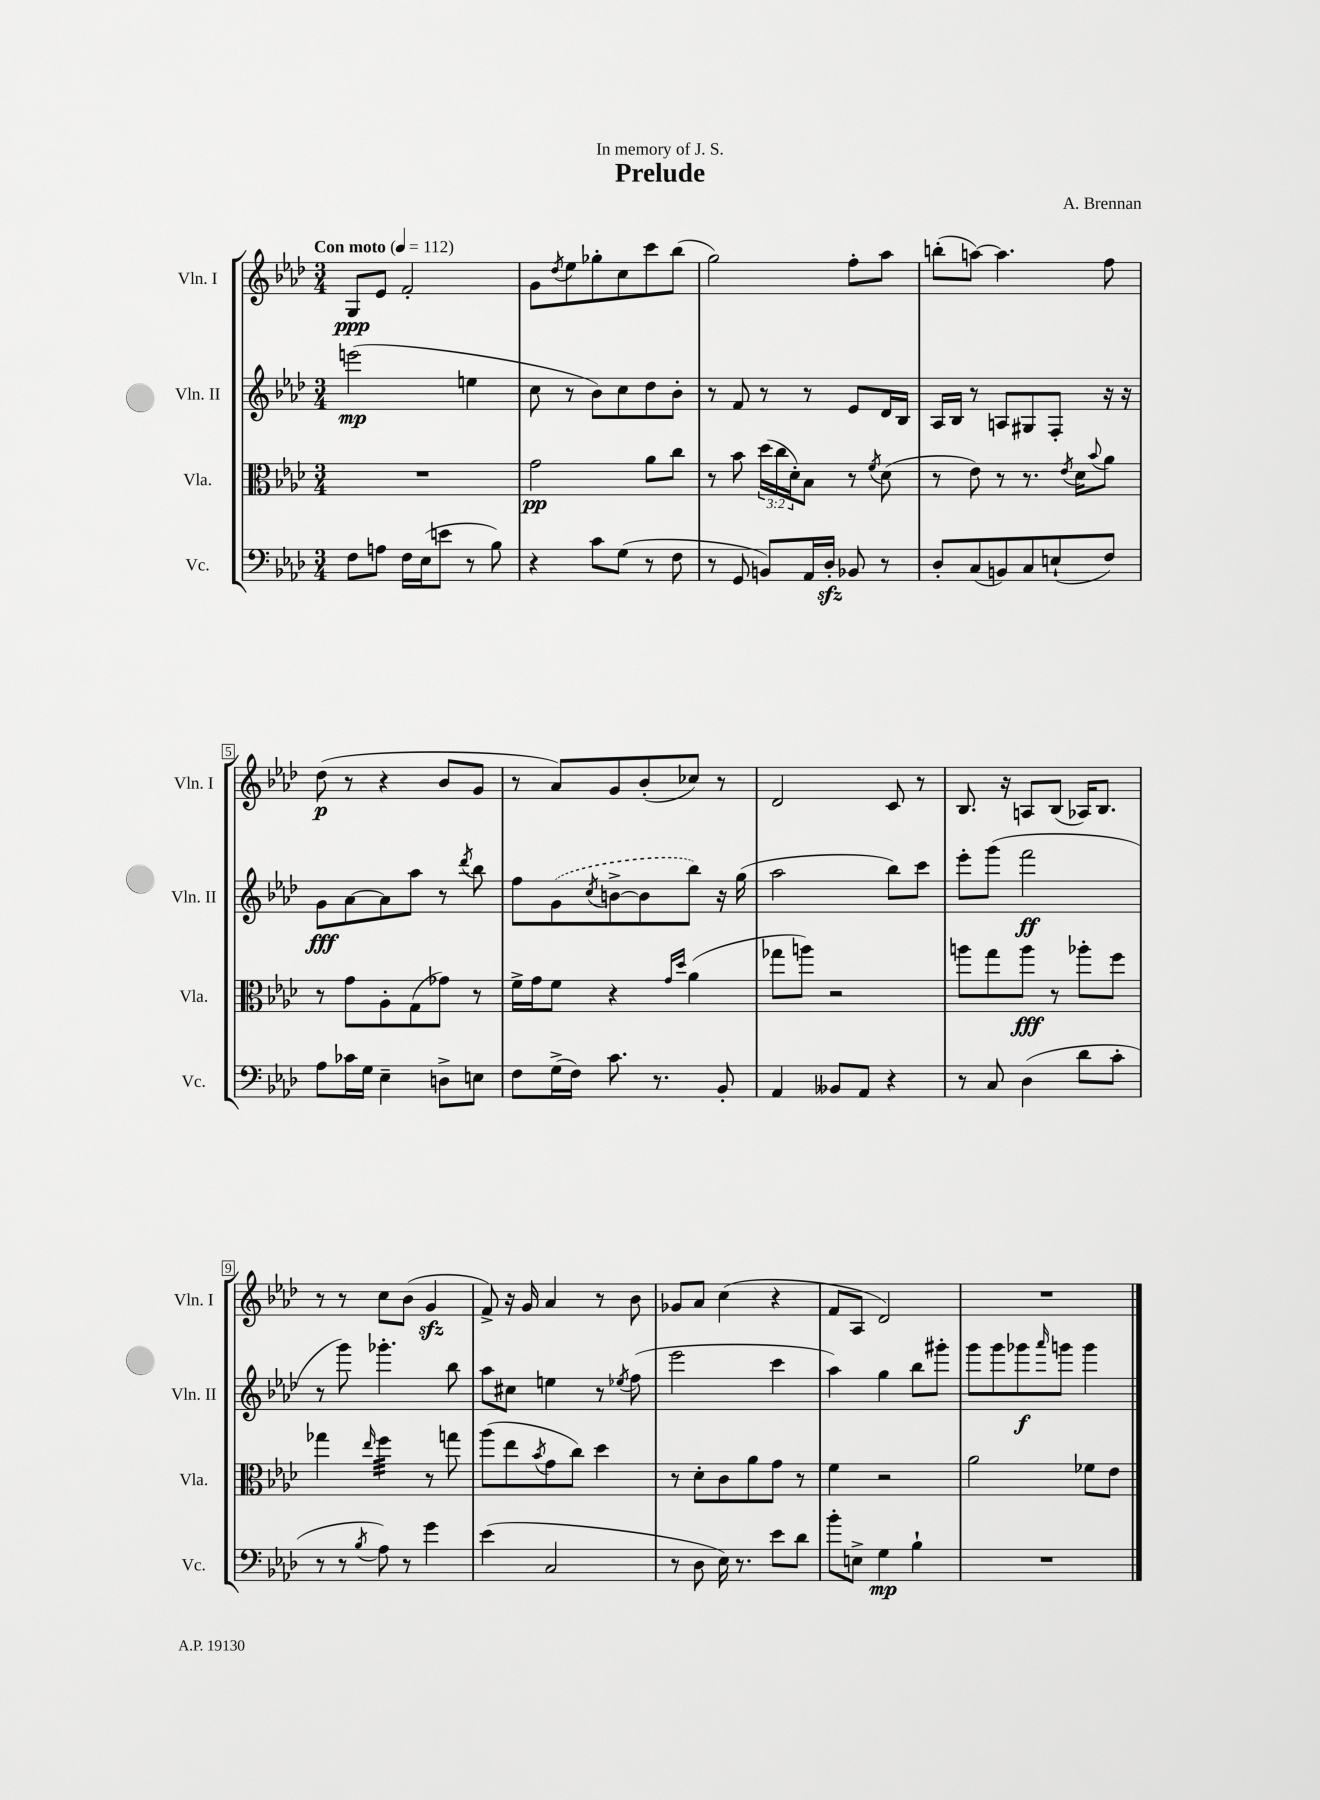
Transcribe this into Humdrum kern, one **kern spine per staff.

**kern	**dynam	**kern	**dynam	**kern	**dynam	**kern	**dynam
*part4	*part4	*part3	*part3	*part2	*part2	*part1	*part1
*staff4	*staff4	*staff3	*staff3	*staff2	*staff2	*staff1	*staff1
*I"Vc.	*	*I"Vla.	*	*I"Vln. II	*	*I"Vln. I	*
*I'Vc.	*	*I'Vla.	*	*I'Vln. II	*	*I'Vln. I	*
*clefF4	*	*clefC3	*	*clefG2	*	*clefG2	*
*k[b-e-a-d-]	*	*k[b-e-a-d-]	*	*k[b-e-a-d-]	*	*k[b-e-a-d-]	*
*M3/4	*	*M3/4	*	*M3/4	*	*M3/4	*
*MM112	*	*MM112	*	*MM112	*	*MM112	*
=1	=1	=1	=1	=1	=1	=1	=1
!	!	!	!	!	!	!LO:TX:a:B:t=Con moto	!
8F\L	.	2.r	.	(2eeen\	mp	8G/L	ppp
8An\J	.	.	.	.	.	8e-/J	.
16F\LL	.	.	.	.	.	2f'/	.
(16E-\J	.	.	.	.	.	.	.
8en\J	.	.	.	.	.	.	.
8r	.	.	.	4een\	.	.	.
8B-\)	.	.	.	.	.	.	.
=2	=2	=2	=2	=2	=2	=2	=2
4r	.	2g\	pp	8cc\	.	8g\L	.
.	.	.	.	.	.	8qdd-/	.
.	.	.	.	8r	.	8ee-\	.
8c\L	.	.	.	8b-\L)	.	8gg-X'\	.
(8G\J	.	.	.	8cc\	.	8cc\	.
8r	.	8a-\L	.	8dd-\	.	8ccc\	.
8F\	.	8cc\J	.	8b-'\J	.	(8bb-\J	.
=3	=3	=3	=3	=3	=3	=3	=3
8r	.	8r	.	8r	.	2gg\)	.
8GG/	.	8b-\	.	8f/	.	.	.
8BBn/L)	.	(24dd-\LL	.	8r	.	.	.
.	.	24cc\	.	.	.	.	.
.	.	24d-'\J)	.	.	.	.	.
16AA-/L	.	8B-\J	.	8r	.	.	.
16D-zz'/JJ	.	.	.	.	.	.	.
8BB-X/	.	8r	.	8e-/L	.	8ff'\L	.
.	.	8qf/	.	.	.	.	.
8r	.	(8d-\	.	16d-/L	.	8aa-\J	.
.	.	.	.	16B-/JJ	.	.	.
=4	=4	=4	=4	=4	=4	=4	=4
8D-'/L	.	8r	.	16A-/LL	.	(8bbn'\L	.
.	.	.	.	16B-/JJ	.	.	.
(8C/	.	8e-\)	.	8r	.	[8aan\J)	.
8BBn/)	.	8r	.	8An/L	.	4.aa\]	.
8C/	.	8.r	.	8G#X/	.	.	.
(8En`/	.	.	.	8F'/J	.	.	.
.	.	8qe-/	.	.	.	.	.
.	.	16d-\KL	.	.	.	.	.
.	.	8qqb-/	.	.	.	.	.
8F/J)	.	8a-\J	.	16r	.	8ff\	.
.	.	.	.	16r	.	.	.
!!LO:LB:g=z
=5	=5	=5	=5	=5	=5	=5	=5
8A-\L	.	8r	.	8g\L	fff	(8dd-\	p
16c-X\L	.	8g\L	.	[8a-\	.	8r	.
16G\JJ	.	.	.	.	.	.	.
4E-~\	.	8A-'\	.	8a-\]	.	4r	.
.	.	(8G\	.	8aa-\J	.	.	.
8Dn^\L	.	8g-X\J)	.	8r	.	8b-/L	.
.	.	.	.	8qddd-/	.	.	.
8En\J	.	8r	.	8bb-\	.	8g/J	.
=6	=6	=6	=6	=6	=6	=6	=6
8F\L	.	16f^\LL	.	8ff\L	.	8r	.
.	.	16g\J	.	.	.	.	.
(16G^\L	.	8f\J	.	(8g\	.	8a-/L)	.
16F\JJ)	.	.	.	.	.	.	.
.	.	.	.	8qcc/	.	.	.
8.c\	.	4r	.	[8bn^\	.	8g/	.
.	.	.	.	8b\]	.	(8b-'/	.
8.r	.	.	.	.	.	.	.
.	.	16qqg/LL	.	.	.	.	.
.	.	16qqdd-/JJ	.	.	.	.	.
.	.	(4a-\	.	8bb-\J)	.	8cc-X/J)	.
8BB-'/	.	.	.	16r	.	8r	.
.	.	.	.	(16gg\	.	.	.
=7	=7	=7	=7	=7	=7	=7	=7
4AA-/	.	8gg-X\L	.	2aa-\	.	2d-/	.
.	.	8aan\J)	.	.	.	.	.
8BB--X/L	.	2r	.	.	.	.	.
8AA-/J	.	.	.	.	.	.	.
4r	.	.	.	8bb-\L)	.	8c/	.
.	.	.	.	8ccc\J	.	8r	.
=8	=8	=8	=8	=8	=8	=8	=8
8r	.	8aan\L	.	8eee-'\L	.	8.B-/	.
8C/	.	8gg\	.	(8ggg\J	.	.	.
.	.	.	.	.	.	16r	.
(4D-\	.	8aa\J	fff	2fff\	ff	8An/L	.
.	.	8r	.	.	.	(8B-/J	.
8d-\L	.	8aa-X'\L	.	.	.	16A-X/KL)	.
.	.	.	.	.	.	8.B-/J	.
8c'\J	.	8ff\J	.	.	.	.	.
!!LO:LB:g=z
=9	=9	=9	=9	=9	=9	=9	=9
8r	.	4gg-X\	.	8r	.	8r	.
8r	.	.	.	8ggg\)	.	8r	.
8qB-/	.	16qqee-/	.	.	.	.	.
*	*	*tremolo	*	*	*	*	*
8A-\)	.	32ff\LLL	.	4.ggg-X'\	.	8cc\L	.
.	.	32ff\	.	.	.	.	.
.	.	32ff\	.	.	.	.	.
.	.	32ff\	.	.	.	.	.
8r	.	32ff\	.	.	.	(8b-\J	.
.	.	32ff\	.	.	.	.	.
.	.	32ff\	.	.	.	.	.
.	.	32ff\JJJ	.	.	.	.	.
*	*	*Xtremolo	*	*	*	*	*
4g\	.	8r	.	.	.	4gzz/	.
.	.	8ggn\	.	8bb-\	.	.	.
=10	=10	=10	=10	=10	=10	=10	=10
(4e-\	.	(8aa-\L	.	8aa-\L	.	8f^/)	.
.	.	8ee-\	.	8cc#X\J	.	16r	.
.	.	.	.	.	.	16g/	.
.	.	8qb-/	.	.	.	.	.
2C/	.	8g\	.	4een\	.	4a-/	.
.	.	8cc\J)	.	.	.	.	.
.	.	4dd-\	.	8r	.	8r	.
.	.	.	.	8qee-X/	.	.	.
.	.	.	.	(8ff\	.	8b-\	.
=11	=11	=11	=11	=11	=11	=11	=11
8r	.	8r	.	2eee-\	.	8g-X/L	.
8D-\	.	8d-'\L	.	.	.	8a-/J	.
16E-\)	.	8c\	.	.	.	(4cc\	.
8.r	.	.	.	.	.	.	.
.	.	8a-\	.	.	.	.	.
8e-\L	.	8g\J	.	4ccc\	.	4r	.
8d-\J	.	8r	.	.	.	.	.
=12	=12	=12	=12	=12	=12	=12	=12
8b-'\L	.	4f\	.	4aa-\)	.	8f/L	.
8En^\J	.	.	.	.	.	8A-/J	.
4G\	mp	2r	.	4gg\	.	2d-/)	.
4B-`\	.	.	.	8bb-\L	.	.	.
.	.	.	.	8ggg#X'\J	.	.	.
=13	=13	=13	=13	=13	=13	=13	=13
2.r	.	2a-\	.	8ggg\L	.	2.r	.
.	.	.	.	8ggg\	.	.	.
.	.	.	.	8ggg-X\	f	.	.
.	.	.	.	16qqaaa-/	.	.	.
.	.	.	.	8gggn\J	.	.	.
.	.	8f-X\L	.	4ggg\	.	.	.
.	.	8e-\J	.	.	.	.	.
==	==	==	==	==	==	==	==
*-	*-	*-	*-	*-	*-	*-	*-
